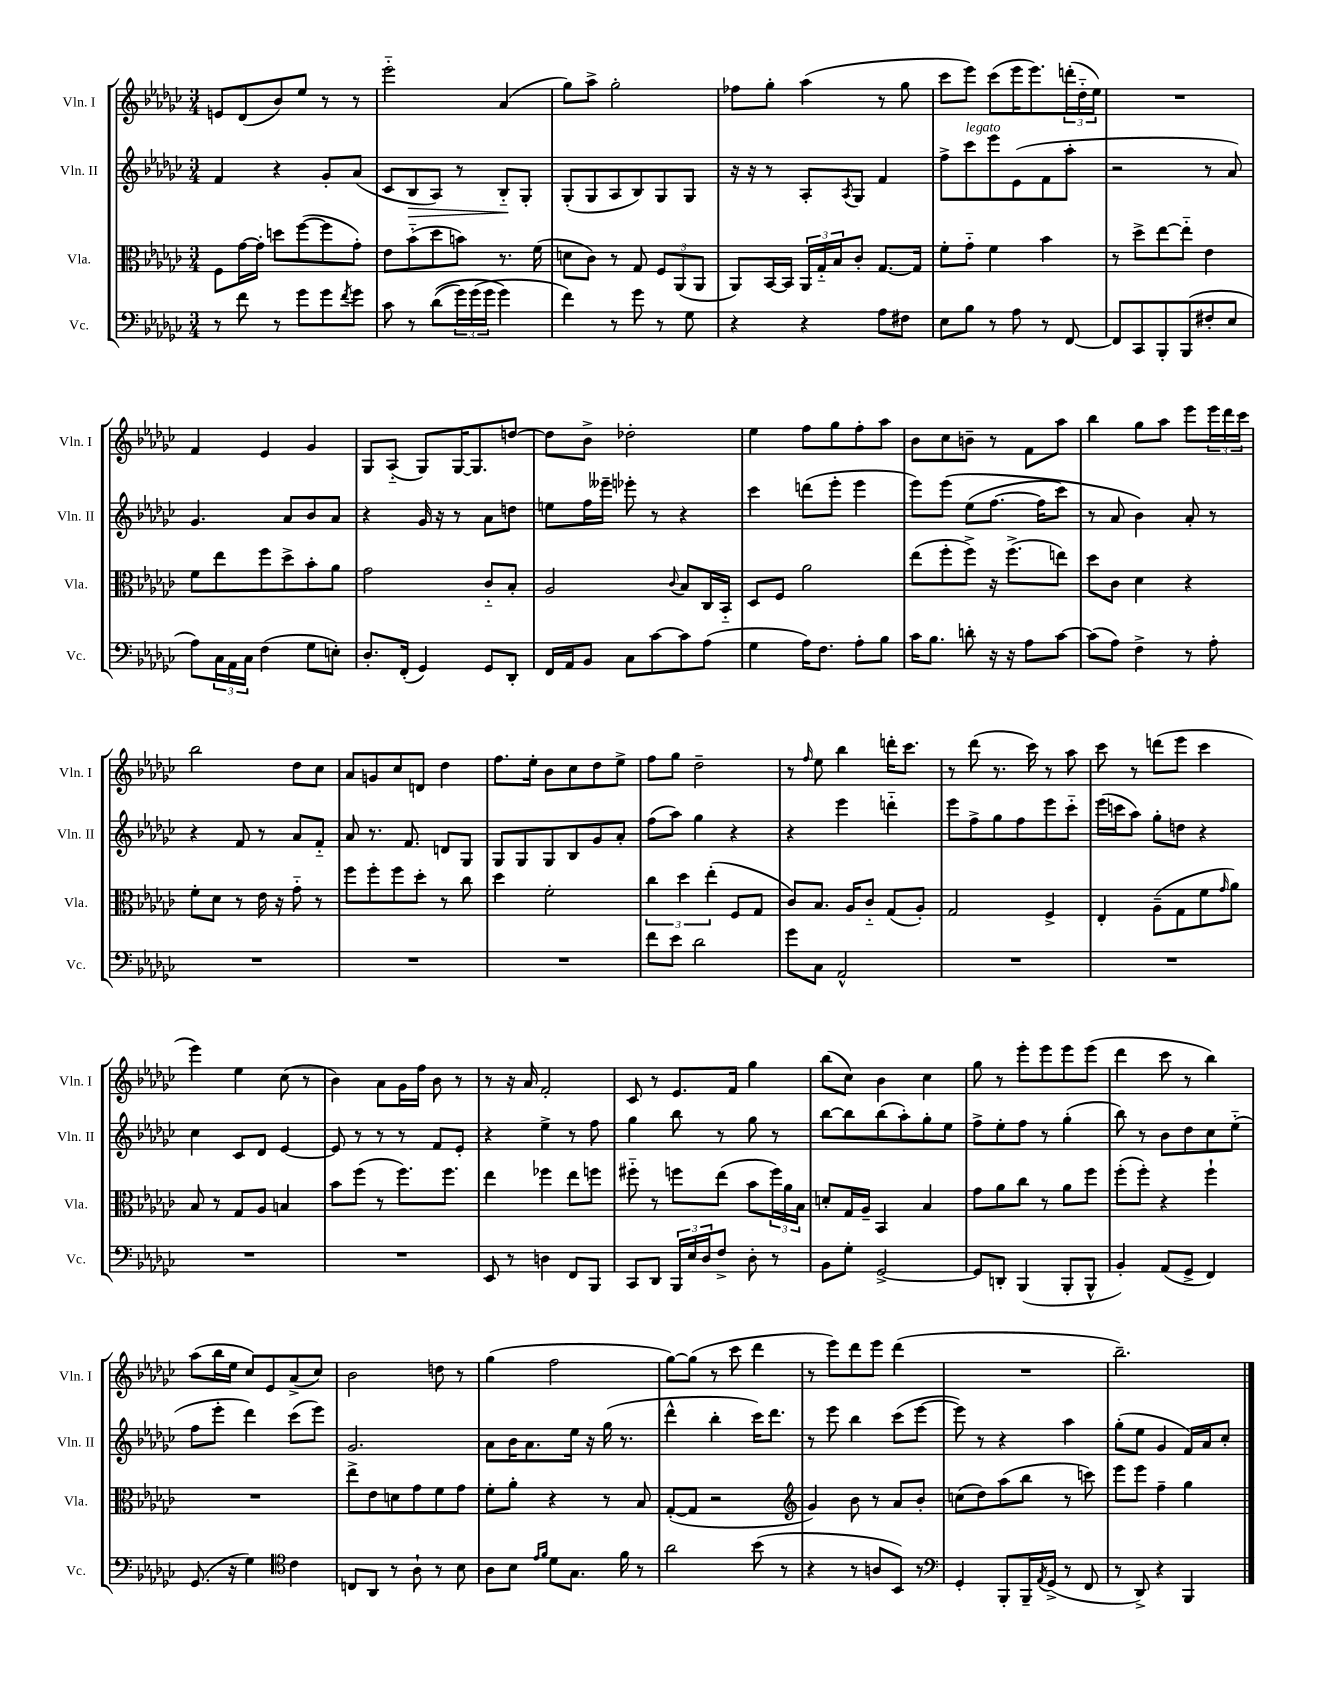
<<
\new StaffGroup <<
\new Staff = "s0" \with { instrumentName = "Vln. I" shortInstrumentName = "Vln. I" } {
    \clef treble \key ges \major \numericTimeSignature \time 3/4
    e'8 des'8( bes'8) ees''8 r8 r8 |
    ees'''2-_ aes'4( |
    ges''8) aes''8-> ges''2-. |
    fes''8 ges''8-. aes''4( r8 ges''8 |
    ces'''8 ees'''8) ces'''8( ees'''16 ees'''8.) \tuplet 3/2 { d'''16-.( des''16-_ ees''16) } |
    R2. |
    f'4 ees'4 ges'4 |
    ges8 aes8-_( ges8) ges16~ ges8. d''8~ |
    d''8 bes'8-> des''2-. |
    ees''4 f''8 ges''8 f''8-. aes''8 |
    bes'8 ces''8 b'8-- r8 f'8 aes''8 |
    bes''4 ges''8 aes''8 ees'''8 \tuplet 3/2 { ees'''16 des'''16 ces'''16 } |
    bes''2 des''8 ces''8 |
    aes'8 g'8 ces''8 d'8 des''4 |
    f''8. ees''16-. bes'8 ces''8 des''8 ees''8-> |
    f''8 ges''8 des''2-- |
    r8 \grace { f''16 } ees''8 bes''4 d'''16-. ces'''8. |
    r8 des'''8( r8. ces'''16) r8 aes''8 |
    ces'''8 r8 d'''8( ees'''8 ces'''4 |
    ees'''4) ees''4 ces''8( r8 |
    bes'4) aes'8 ges'16 f''16 bes'8 r8 |
    r8 r16 aes'16 f'2-. |
    ces'8 r8 ees'8. f'16 ges''4 |
    bes''8( ces''8) bes'4 ces''4 |
    ges''8 r8 ees'''8-. ees'''8 ees'''8 ees'''8( |
    des'''4 ces'''8 r8 bes''4) |
    aes''8( bes''16 ees''16 ces''8) ees'8 aes'8->( ces''8) |
    bes'2 d''8 r8 |
    ges''4( f''2 |
    ges''8~) ges''8( r8 ces'''8 des'''4 |
    r8 ees'''8) des'''8 ees'''8 des'''4( |
    R2. |
    bes''2.--) \bar "|." |
}
\new Staff = "s1" \with { instrumentName = "Vln. II" shortInstrumentName = "Vln. II" } {
    \clef treble \key ges \major \numericTimeSignature \time 3/4
    f'4 r4 ges'8-. aes'8( |
    ces'8 bes8\> aes8) r8 bes8-_\! ges8-. |
    ges8-.( ges8 aes8 bes8) ges8 ges8 |
    r16 r16 r8 aes8-. \acciaccatura { aes8 } ges8 f'4 |
    f''8-> ces'''8^\markup { \italic "legato" } ees'''8 ees'8( f'8 aes''8-. |
    r2 r8 aes'8) |
    ges'4. aes'8 bes'8 aes'8 |
    r4 ges'16 r16 r8 aes'8 d''8 |
    e''8 f''16 eeses'''16-- ees'''8-. r8 r4 |
    ces'''4 d'''8( ees'''8-. ees'''4 |
    ees'''8) ees'''8\( ees''8( f''8.~ f''16 ces'''8) |
    r8 aes'8 bes'4\) aes'8-. r8 |
    r4 f'8 r8 aes'8 f'8-_ |
    aes'8 r8. f'8. d'8 ges8 |
    ges8 ges8 ges8 bes8 ges'8 aes'8-. |
    f''8( aes''8) ges''4 r4 |
    r4 ees'''4 d'''4-_ |
    ees'''8 f''8-> ges''8 f''8 ees'''8 ces'''8-_ |
    ees'''16( c'''16 aes''8) ges''8-. d''8 r4 |
    ces''4 ces'8 des'8 ees'4~ |
    ees'8 r8 r8 r8 f'8 ees'8-. |
    r4 ees''4-> r8 f''8 |
    ges''4 bes''8 r8 ges''8 r8 |
    bes''8~ bes''8 bes''8( aes''8-.) ges''8-. ees''8 |
    f''8-> ees''8-. f''8 r8 ges''4-.( |
    bes''8) r8 bes'8 des''8 ces''8 ees''8-_( |
    f''8 ees'''8-. des'''4) ces'''8( ees'''8) |
    ges'2. |
    aes'8 bes'16 aes'8. ees''16 r16 ges''16( r8. |
    des'''4-^ bes''4-. ces'''16) des'''8. |
    r8 ees'''8 bes''4 ces'''8( ees'''8~ |
    ees'''8) r8 r4 aes''4 |
    ges''8-.( ees''8 ges'4 f'16) aes'16 ces''8-. \bar "|." |
}
\new Staff = "s2" \with { instrumentName = "Vla." shortInstrumentName = "Vla." } {
    \clef alto \key ges \major \numericTimeSignature \time 3/4
    f8 ges'16~ ges'16-. d''8 f''8~( f''8 ges'8-.) |
    ees'8 bes'8-_( des''8 b'8) r8. f'16( |
    d'8 ces'8) r8 ges8 \tuplet 3/2 { f8 aes,8( aes,8 } |
    aes,8) bes,16~ bes,16 \tuplet 3/2 { aes,16 ges16-_ bes16 } ces'8-. ges8.~ ges16 |
    f'8-. ges'8-_ f'4 bes'4 |
    r8 des''8-> ees''8~ ees''8-_ ees'4 |
    f'8 ees''8 f''8 des''8-> bes'8-. aes'8 |
    ges'2 ces'8-_ bes8-. |
    aes2 \appoggiatura { ces'8 } bes8 ces16 bes,16-_ |
    des8 f8 aes'2 |
    ees''8( f''8-. f''8->) r16 f''8.->( e''8) |
    des''8 ces'8 des'4 r4 |
    f'8-. des'8 r8 ees'16 r16 ges'8-_ r8 |
    f''8 f''8-. f''8 des''8-. r8 ces''8 |
    des''4 f'2-. |
    \tuplet 3/2 { ces''4 des''4 ees''4-.( } f8 ges8 |
    ces'8) bes8. aes16 ces'8-_ ges8( aes8-.) |
    ges2 f4-> |
    ees4-. aes8--( ges8 f'8 \grace { ges'16 } aes'8) |
    bes8 r8 ges8 aes8 b4 |
    bes'8 f''8( r8 f''8.) f''8. |
    ees''4 fes''4 ees''8 f''8 |
    fis''8-_ r8 f''8 ees''8( bes'8 \tuplet 3/2 { f''16) aes'16 bes16 } |
    d'8-. ges16 aes16-- bes,4 bes4 |
    ges'8 aes'8 ces''8 r8 aes'8 f''8 |
    f''8-.( f''8-.) r4 f''4-! |
    R2. |
    ees''8-> ees'8 d'8 ges'8 f'8 ges'8 |
    f'8-. aes'8-. r4 r8 bes8 |
    ges8~-.( ges8 r2 |
    \clef treble ges'4) bes'8 r8 aes'8 bes'8-. |
    c''8( des''8) aes''8( bes''8 r8 c'''8) |
    ees'''8 ees'''8 f''4-- ges''4 \bar "|." |
}
\new Staff = "s3" \with { instrumentName = "Vc." shortInstrumentName = "Vc." } {
    \clef bass \key ges \major \numericTimeSignature \time 3/4
    r8 f'8 r8 ges'8 ges'8 \acciaccatura { f'8 } ges'8 |
    ces'8 r8 des'8(\( \tuplet 3/2 { ges'16) ges'16( ges'16 } ges'4\) |
    f'4) r8 ges'8 r8 ges8 |
    r4 r4 aes8 fis8 |
    ees8 bes8 r8 aes8 r8 f,8~ |
    f,8 ces,8 bes,,8-. bes,,8( fis8-. ees8 |
    aes8) \tuplet 3/2 { ces16 aes,16 ces16 } f4( ges8 e8-.) |
    des8.-. f,16-.( ges,4) ges,8 des,8-. |
    f,16 aes,16 bes,8 ces8 ces'8~ ces'8 aes8( |
    ges4 aes16) f8. aes8-. bes8 |
    ces'16 bes8. d'8-. r16 r16 aes8 ces'8~ |
    ces'8( aes8) f4-> r8 aes8-. |
    R2. |
    R2. |
    R2. |
    f'8 ees'8 des'2 |
    ges'8 ces8 aes,2-^ |
    R2. |
    R2. |
    R2. |
    R2. |
    ees,8 r8 d4 f,8 bes,,8 |
    ces,8 des,8 \tuplet 3/2 { bes,,16 ees16 des16 } f8-> des8-. r8 |
    bes,8 ges8-. ges,2~-> |
    ges,8 d,8-. bes,,4( bes,,8-. bes,,8-^ |
    bes,4-.) aes,8( ges,8-> f,4) |
    ges,8.( r16 ges4) \clef tenor ces'4 |
    c8 aes,8 r8 aes8-! r8 bes8 |
    aes8 bes8 \grace { ees'16 f'16 } des'8 ges8. f'16 r8 |
    aes'2 bes'8( r8 |
    r4 r8 a8 bes,8) r8 |
    \clef bass ges,4-. bes,,8-. bes,,16-- \acciaccatura { aes,8 } ges,16->( r8 f,8 |
    r8 des,8->) r4 bes,,4 \bar "|." |
}
>>
>>
\layout { \context { \Score \remove "Bar_number_engraver" } }
